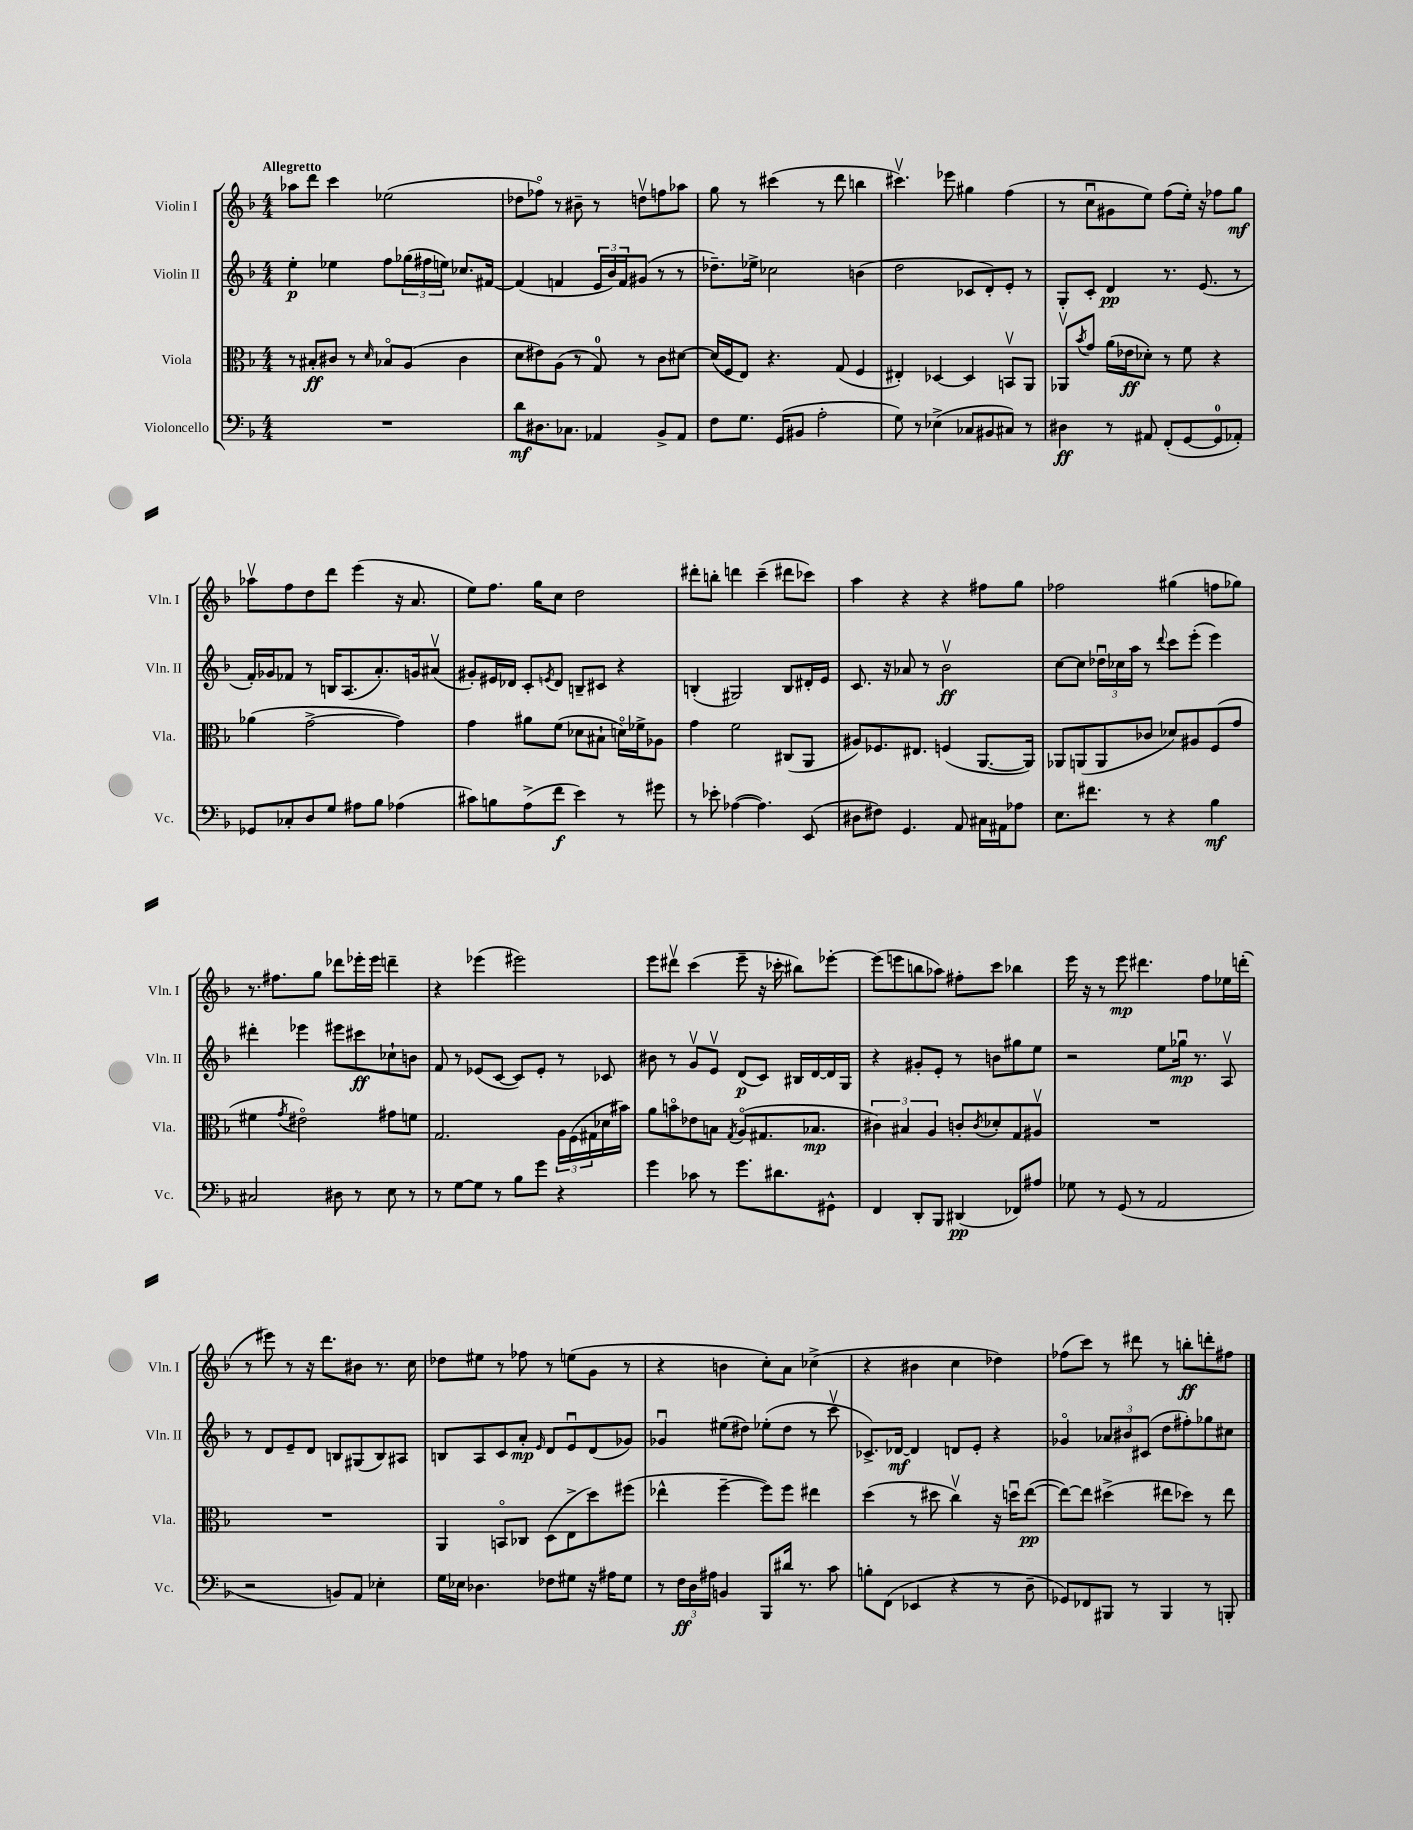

**kern	**kern	**kern	**kern
*staff4	*staff3	*staff2	*staff1
*clefF4	*clefC3	*clefG2	*clefG2
*k[b-]	*k[b-]	*k[b-]	*k[b-]
*M4/4	*M4/4	*M4/4	*M4/4
1r	8r	4ee'	8aa-
.	8B#'	.	8ddd
.	8c#	4ee-	4ccc
.	8r	.	.
.	16qqd	.	.
.	8B-o	8ff	(2ee-
.	(8A	(24gg-	.
.	.	24ff#	.
.	.	24ee)	.
.	4c#	8.cc-	.
.	.	[16f#	.
=	=	=	=
8d	8d	(4f#]	8dd-
8.D#	8e#)	.	8ff-o)
.	(8A	4f	8r
8.C-	.	.	.
.	8r	.	8b#~
4AA-	8G)	24e	8r
.	.	24b-)	.
.	.	24f	.
.	8r	(8g#	8ddv
8BB-^	8c	8r	8ff
8AA-	[8d#	8r	8aa-
=	=	=	=
8F	(16d#]	8.dd-~)	8gg
.	16F	.	.
8.G	8E)	.	8r
.	.	16ee-^	.
.	4.r	2cc-	(4ccc#
(16GG	.	.	.
8BB#	.	.	.
2A'	.	.	8r
.	(8G	.	8ddd
.	4F	(4b	4bb
=	=	=	=
8G)	4E#')	2dd	4.ccc#v)
8r	.	.	.
(4E-^	[4D-	.	.
.	.	.	8eee-
8C-	4D-]	8c-	4gg#
8BB#	.	8d')	.
8C#)	8BBv	8e'	(4ff
8r	8AA	8r	.
=	=	=	=
4D#	8AA-v	8G'	8r
.	8qb-	.	.
.	8g	8c'	8ccu
8r	(16a	4d	8g#
.	16e-	.	.
8AA#	8d-')	.	8ee)
(8FF'	8r	8.r	(8ff
[8GG	8f	.	16ee')
.	.	(8.e	16r
8GG]	4r	.	8ff-
8AA-')	.	8r	8gg
=	=	=	=
8GG-	(4a-	16f')	8aa-v
.	.	16g-	.
8C-'	.	8f-	8ff
8D	[2g^	8r	8dd
8G	.	16B	8ddd
.	.	(8.A	.
8A#	.	.	(4eee
8B-	.	8.a')	.
(4A-	4g])	.	16r
.	.	16g	8.a
.	.	(8a#v	.
=	=	=	=
8c#)	4g	8g#')	8ee)
8B	.	16e#	8.ff
.	.	16d-	.
(8A^	8a#	8c'	.
.	.	.	16gg
.	.	8qe	.
8f	(8f	8d-	8cc
4e)	8d-	8B~	2dd
.	8B#`	8c#	.
8r	16do)	4r	.
.	16f-^	.	.
8g#	8A-	.	.
=	=	=	=
8r	4g	(4B'	8ddd#'
8e-'	.	.	8bb'
([4A-	2f	2G#)	4ddd
4.A-])	.	.	(4ccc~
.	(8C#	8B	8ddd#
(8EE	8AA	16d#'	8ccc-)
.	.	16e	.
=	=	=	=
8D#	8A#)	8.c	4aa
8F#)	8.F-	.	.
.	.	16r	.
4.GG	.	8a-	4r
.	8.E#	.	.
.	.	8r	.
.	(4F	2b-v	4r
8AA	.	.	.
16C#	[8.AA	.	8ff#
16AA#	.	.	.
8A-	.	.	8gg
.	16AA])	.	.
=	=	=	=
8.E	8AA-	[8cc	2ff-
.	(8AA	8cc]	.
8.f#	.	.	.
.	8AA	24dd-u	.
.	.	24cc-	.
.	.	24aa	.
8r	8c-	8r	.
.	.	8qqddd	.
4r	8d-)	8ccc	(4gg#
.	8A#	(8eee'	.
4B-	(8F	4eee)	8ff
.	8g	.	8gg-)
=	=	=	=
2C#	4f#	4ddd#'	8.r
.	.	.	8.ff#
.	8qg	.	.
.	2e#o)	4eee-	.
.	.	.	8gg
8D#	.	8eee#	8ddd-
8r	.	8ccc#	16eee-'
.	.	.	16eee-
8E	8g#	8cc-`	4ddd~
8r	8f	8b	.
=	=	=	=
8r	2.G	8f	4r
[8G	.	8r	.
8G]	.	(8e-	(4eee-
8r	.	[8c	.
8B-	.	8c])	2eee#)
8g	.	8e-'	.
4r	24A	8r	.
.	(24F	.	.
.	24G#	.	.
.	16d-	8c-	.
.	16b#)	.	.
=	=	=	=
4g	8a	8b#	8eee
.	8bo	8r	8ddd#v
8c-	8e-	8gv	(4ccc
8r	8B	8ev	.
.	8qG	.	.
8.g	(8Ao	(8d	8eee~
.	8.G#	8c)	16r
8.d#	.	.	16ccc-'
.	.	16B#	8bb#)
.	8.B-	[16d	.
8GG#^^	.	16d]	[8eee-'
.	.	16G	.
=	=	=	=
4FF	6c#)	4r	(8eee-]
.	.	.	8eee
.	6B#	.	.
8DD'	.	8g#'	8bb
.	6A	.	.
8BBB-	.	8e'	8aa-)
(4DD#	8c'	8r	8ff#'
.	8qc	.	.
.	8d-'	8b	8ccc
8FF-)	8G	8gg#	4bb-
8A#	8A#v	8ee	.
=	=	=	=
8G-	1r	2r	16eee
.	.	.	16r
8r	.	.	8r
(8GG	.	.	8eee
8r	.	.	4.ddd#
2AA	.	8ee	.
.	.	16gg-u	.
.	.	8.r	.
.	.	.	8ff
.	.	8Av	16ee-
.	.	.	(16ddd'
=	=	=	=
2r	1r	8r	8r
.	.	8d	8eee#)
.	.	8e~	8r
.	.	8d	16r
.	.	.	8.ddd
8BB)	.	8B	.
8AA	.	(8G#	8b#
4E-'	.	8B)	8.r
.	.	8A#	.
.	.	.	16cc
=	=	=	=
16G	4AA	8B	8dd-
16E-	.	.	.
4.D-	.	8A	8ee#
.	8BBo	8c	8r
.	8C-	8a'	8ff-
.	.	16qqe	.
8F-	(8D	8d	8r
8G#	8E^	8eu	(8ee
16r	8dd)	(8d	8g
16A#	.	.	.
8G#	(8ff#	8g-)	8r
=	=	=	=
8r	4ee-^^	4g-u	4r
24F	.	.	.
24D	.	.	.
24A#	.	.	.
4BB	[4ff~	(8ee#	4b
.	.	8dd#)	.
8BBB-	8ff])	(8ee-'	8cc')
16d#	8ff	8dd#	8a
8.r	.	.	.
.	4ee#	8r	(4cc-^
8c	.	8cccv	.
=	=	=	=
8B'	(4dd	8.c-^)	4r
(8FF	.	.	.
.	.	[16d-	.
4EE-	8r	4d-]	4b#
.	8dd#	.	.
4r	4ccv)	8d	4cc
.	.	8e'	.
8r	16r	4r	4dd-)
.	16ddu	.	.
8D~	([8ee	.	.
=	=	=	=
8GG-)	8ee_)	4g-o	(8ff-
8FF-	8ee]	.	8ccc)
8BBB#	(4dd#^	12a-	8r
.	.	12b#	.
8r	.	.	8ddd#
.	.	(12c#	.
4BBB#	8ee#	8dd	8r
.	8dd-)	8ff#')	8bb'
8r	8r	8gg-	8ddd'
8BBB'	8ee#	8cc#	8ff#
==	==	==	==
*-	*-	*-	*-
